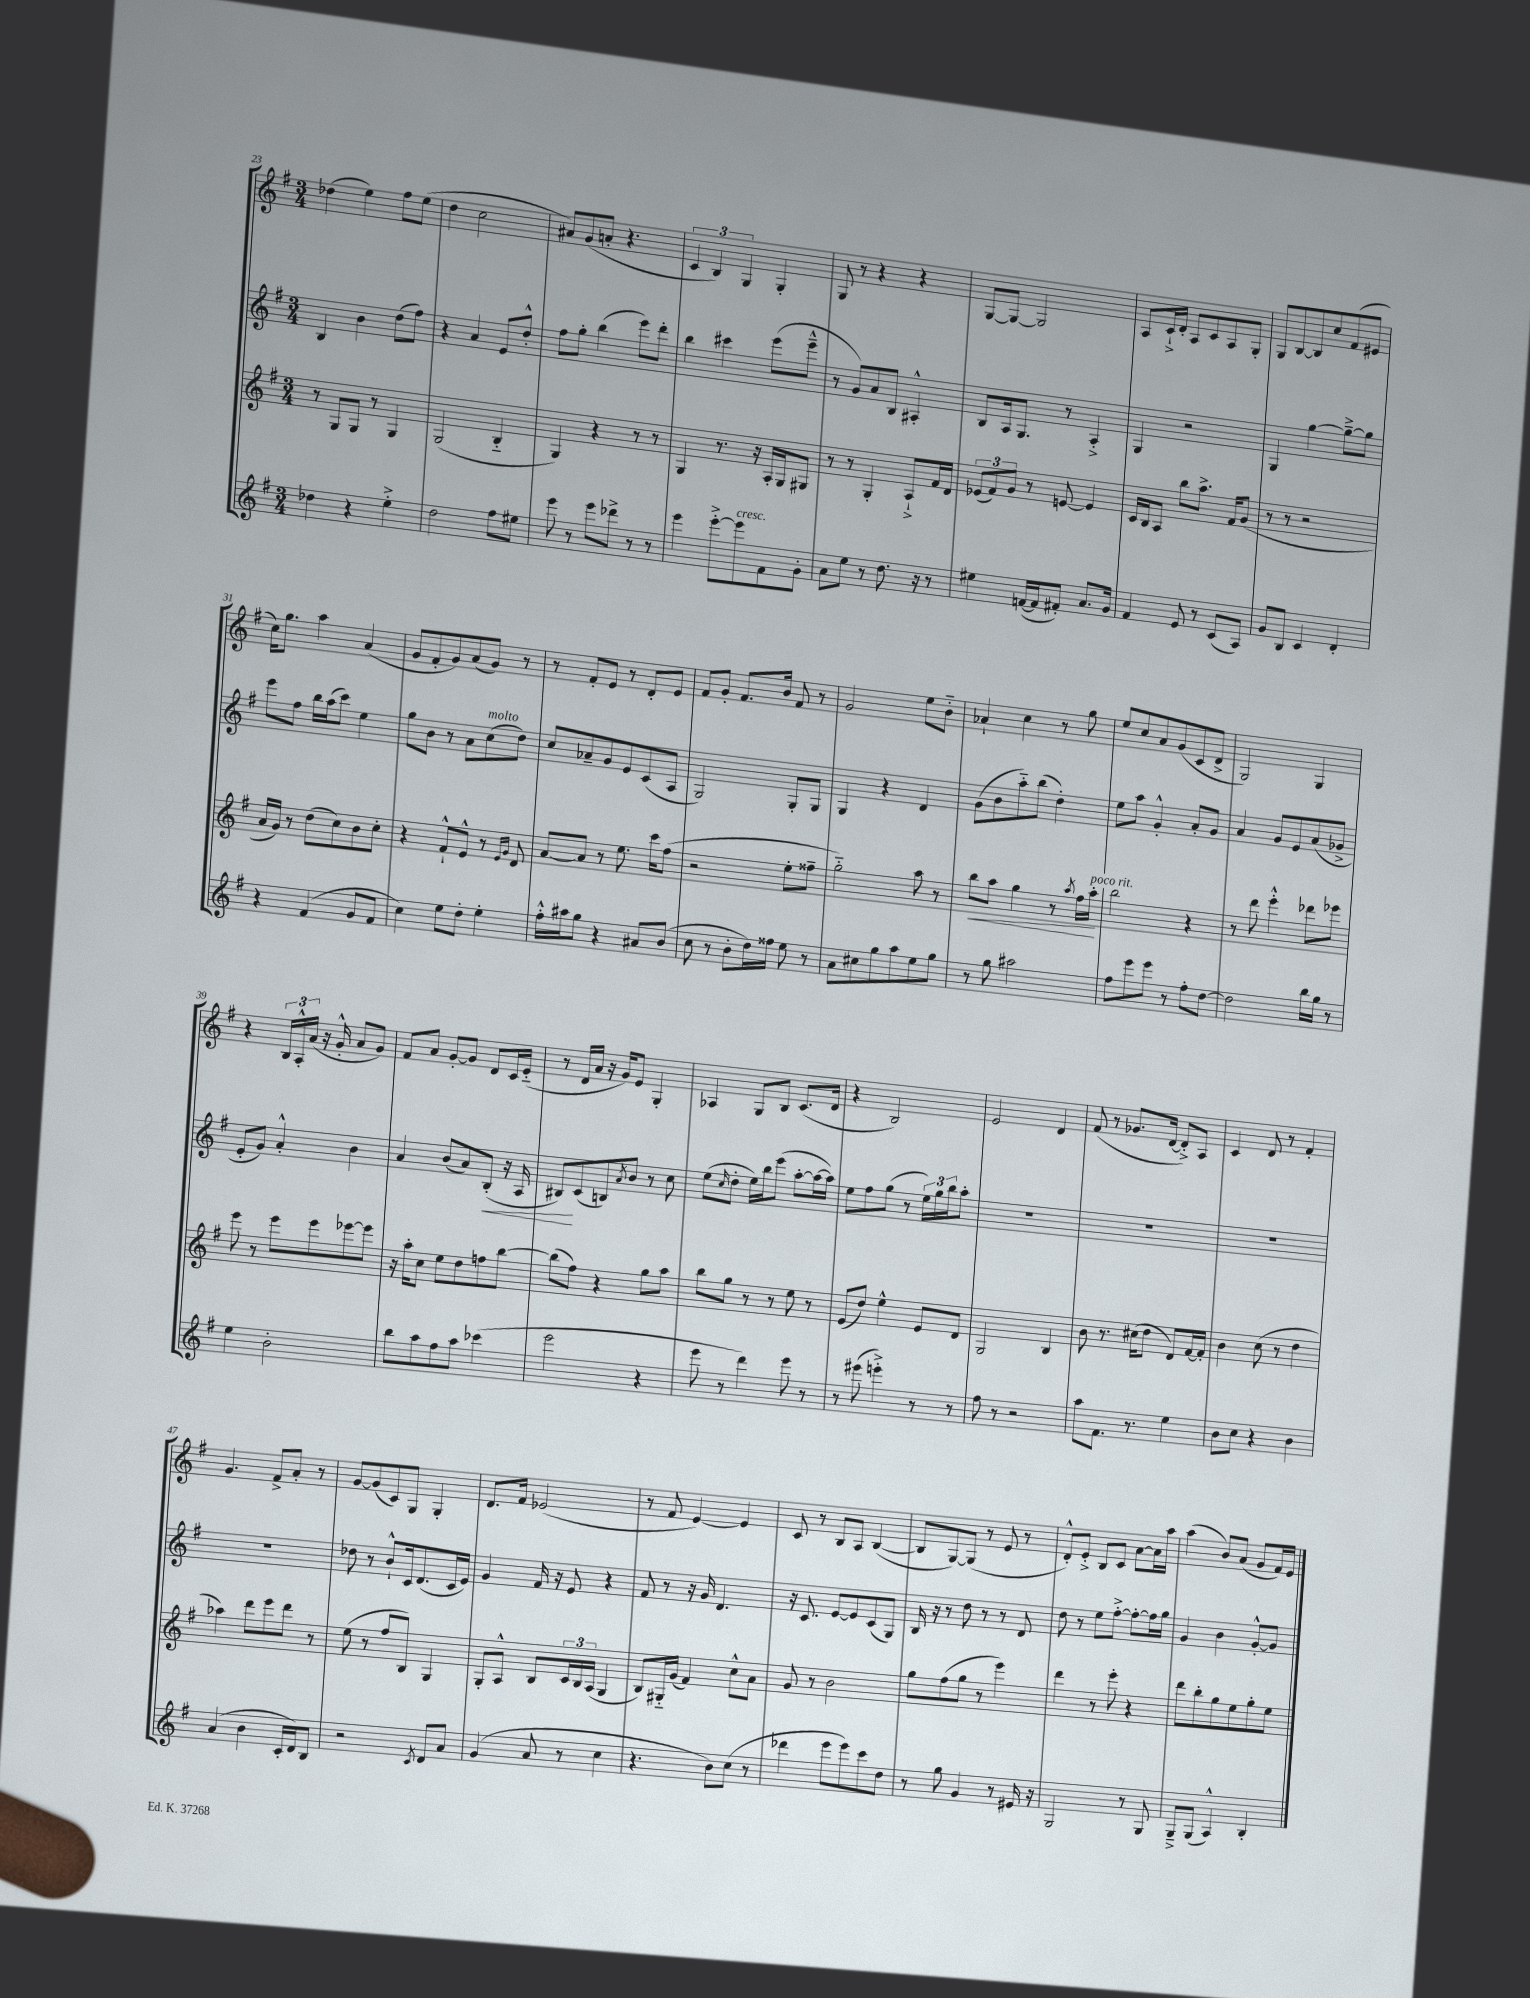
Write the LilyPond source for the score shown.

<<
\new StaffGroup <<
\new Staff = "s0" {
    \clef treble \key g \major \numericTimeSignature \time 3/4
    des''4( e''4) fis''8 e''8( |
    d''4 c''2 |
    ais'8) g'8( a'8-. r4. |
    \tuplet 3/2 { c'4 b4) g4 } g4-. |
    g8 r8 r4 r4 |
    g8~ g8~ g2 |
    a8 c'16-!-> d'16-. a8 c'8 a8 g8-. |
    g8 b8~ b8 c''8 fis'8( eis'8 |
    c''16) g''8. a''4 a'4( |
    g'8 fis'8-. g'8) a'8( g'8) r8 |
    r8 fis'8-. e'8 r8 d'8-. e'8 |
    fis'8 g'8-. fis'8. b'16 fis'8 r8 |
    g'2 e''8 b'8-_ |
    aes'4-! c''4 r8 g''8 |
    e''8 c''8 a'8 g'8( c'8 d'8-> |
    g2) g4 |
    r4 \tuplet 3/2 { b16 a16-.-^ a'16( } r16 g'16-.-^ a'8 g'8) |
    fis'8 a'8 g'8~-. g'8 d'8 c'16 e'16-_( |
    r8 d'16 a'16 r16 g'16) e'8 g4-. |
    aes4 g8 b8 c'8.( d'16 |
    r4 b2) |
    e'2 d'4 |
    fis'8( r8 ges'8. d'16~ d'8-.->) a8 |
    c'4 d'8 r8 fis'4-. |
    g'4. fis'8-> a'8-. r8 |
    g'8~ g'8( c'8) g8 g4-. |
    d'8. fis'16 ees'2( |
    r8 fis'8 e'4~) e'4 |
    c'8 r8 b8 a8 b4~( |
    b8 g8~) g8( r8 e'8 r8 |
    d'8-.-^) e'8-.-> b8 c'8 a'8~ a'16 a''16 |
    a''4( b'8) a'8( g'8 fis'16) e'16 \bar "|." |
}
\new Staff = "s1" {
    \clef treble \key g \major \numericTimeSignature \time 3/4
    b4 b'4 d''8( fis''8) |
    r4 a'4 e'8 d''8-.-^ |
    fis''8 g''8-. b''4( e'''8) d'''8-. |
    b''4 cis'''4 e'''8( e'''8---^ |
    r8 g'8) a'8 b8 ais4-.-^ |
    b8 a16 g8. r8 a4-.-> |
    g4 r2 |
    g4 g''4~ g''8~---> g''8 |
    e'''8 fis''8 b''16 a''16( c'''8) e''4 |
    g''8 b'8 r8 a'8 c''8^\markup { \italic "molto" }( d''8) |
    c''8 aes'8-- g'8 e'8 c'8( a8 |
    g2) g8-. g8 |
    g4 r4 d'4 |
    g'8( b'8 a''8-_) b''8( d''4-.) |
    e''8 a''8 g'4-.-^ a'8-. g'8 |
    a'4 g'8 e'8 a'8( ges'8-> |
    e'8-. g'8) a'4-.-^ b'4 |
    a'4 b'8( a'8) b8-.\<( r16 a16 |
    bis8\!) c'8( b8) \acciaccatura { a'8 } b'8 r8 c''8 |
    e''8( \grace { c''16 } d''8-. e''16) b''16 e'''8( a''8~-. a''16~ a''16) |
    e''8 fis''8 g''8( r8 \tuplet 3/2 { e''16) g''16 b''16 } a''8-. |
    R2. |
    R2. |
    R2. |
    R2. |
    des''8 r8 b'8-!-^ c'16 d'8.( c'16 e'16) |
    g'4 fis'16 r16 e'8 r4 |
    fis'8 r8 r16 g'16 d'4. |
    r16 c'8. e'8~ e'8 c'8( g8) |
    b16 r16 r8 d''8 r8 r8 d'8 |
    d''8 r8 e''8 fis''8~-.-> fis''8~-. fis''16 g''16 |
    g'4 b'4 g'8~-.-^ g'8 \bar "|." |
}
\new Staff = "s2" {
    \clef treble \key g \major \numericTimeSignature \time 3/4
    r8 g8 g8 r8 g4 |
    g2( b4-_ |
    g4) r4 r8 r8 |
    g4 r8. r16 a16-. g16 gis8 |
    r8 r8 g4-. a8-!-> fis'16 d'16 |
    \tuplet 3/2 { ees'8( fis'8) g'8 } r8 e'8~ e'4 |
    c'16 b16 a8 b''8 a''8.-> fis'16 g'8( |
    r8 r8 r2 |
    a'16 g'16) r8 d''8( c''8) b'8 c''8-. |
    r4 fis'8-!-^ e'8-^ r8 \grace { e'16 g'16 } d'8 |
    a'8~ a'8 r8 e''8. c'''16 fis''8( |
    r2 e''8-. fisis''8-- |
    g''2-_) a''8 r8 |
    b''8\< a''8 g''4 r8 \acciaccatura { a''8 } fis''16 a''16-.\!^\markup { \italic "poco rit." } |
    b''2 r4 |
    r8 d'''8 e'''4-.-^ des'''8 ees'''8 |
    e'''8 r8 e'''8 e'''8 ees'''8~ ees'''8 |
    r16 a''16-. c''8 e''8 d''8 f''8 b''8~ |
    b''8( fis''8) r4 g''8 a''8 |
    b''8 g''8 r8 r8 e''8 r8 |
    e'8( d''8) e''4-^ e'8 d'8 |
    g2 b4 |
    b'8 r8. cis''16( d''8 d'8) fis'16~ fis'16-. |
    b'4 c''8( r8 d''4 |
    aes''4) d'''8 e'''8 d'''8 r8 |
    e''8( r8 fis''8 b8) g4 |
    g8-. a8-^ b8 \tuplet 3/2 { c'16 b16 a16( } g4 |
    b8) gis16-_ g'16( fis'4) c''8-^ a'8 |
    g'8 r8 b'2 |
    g''8 fis''8( g''8 r8 e'''4) |
    d'''4 r8 e'''8-. r4 |
    d'''8 b''8-. g''8 e''8 g''8-. e''8 \bar "|." |
}
\new Staff = "s3" {
    \clef treble \key g \major \numericTimeSignature \time 3/4
    des''4 r4 e''4-.-> |
    d''2 fis''8 eis''8 |
    e'''8 r8 e'''8 des'''8-> r8 r8 |
    e'''4 e'''8~-.-> e'''8^\markup { \italic "cresc." } fis'8 g'8-. |
    a'8 e''8 r8 d''8. r16 r8 |
    eis''4 f'16~( f'16 fis'8-.) a'8. g'16 |
    fis'4 e'8 r8 c'8( a8) |
    g'8 b8 c'4 d'4-. |
    r4 fis'4( g'8 fis'8 |
    c''4) e''8 d''8-. e''4-. |
    fis''16-.-^ ais''16 g''8 r4 ais'8 b'8( |
    c''8 r8 b'8-. d''16) fisis''16 e''8 r8 |
    a'8 cis''8 g''8 a''8 e''8 g''8 |
    r8 g''8 ais''2 |
    fis''8 e'''8 e'''8 r8 fis''8-. d''8~ |
    d''2 b''16 g''16 r8 |
    e''4 b'2-. |
    b''8 a''8 fis''8 a''8 ces'''4( |
    e'''2 r4 |
    e'''8 r8 d'''4) e'''8 r8 |
    r8 eis'''8( e'''4-.->) r8 r8 |
    fis''8 r8 r2 |
    a''8 fis'8. r8. e''4 |
    b'8 c''8 r4 b'4 |
    a'4( b'4 c'16-. d'16) b8 |
    r2 \acciaccatura { c'8 } d'8 a'8 |
    g'4( a'8 r8 c''4 |
    r4. b'8) c''8( r8 |
    des'''4 e'''8 e'''8) c'''8 d''8 |
    r8 g''8 g'4 r8 eis'16 r16 |
    g2 r8 g8 |
    g8---> g8( a4-^) b4-. \bar "|." |
}
>>
>>
\layout { \context { \Score currentBarNumber = #23 } }
